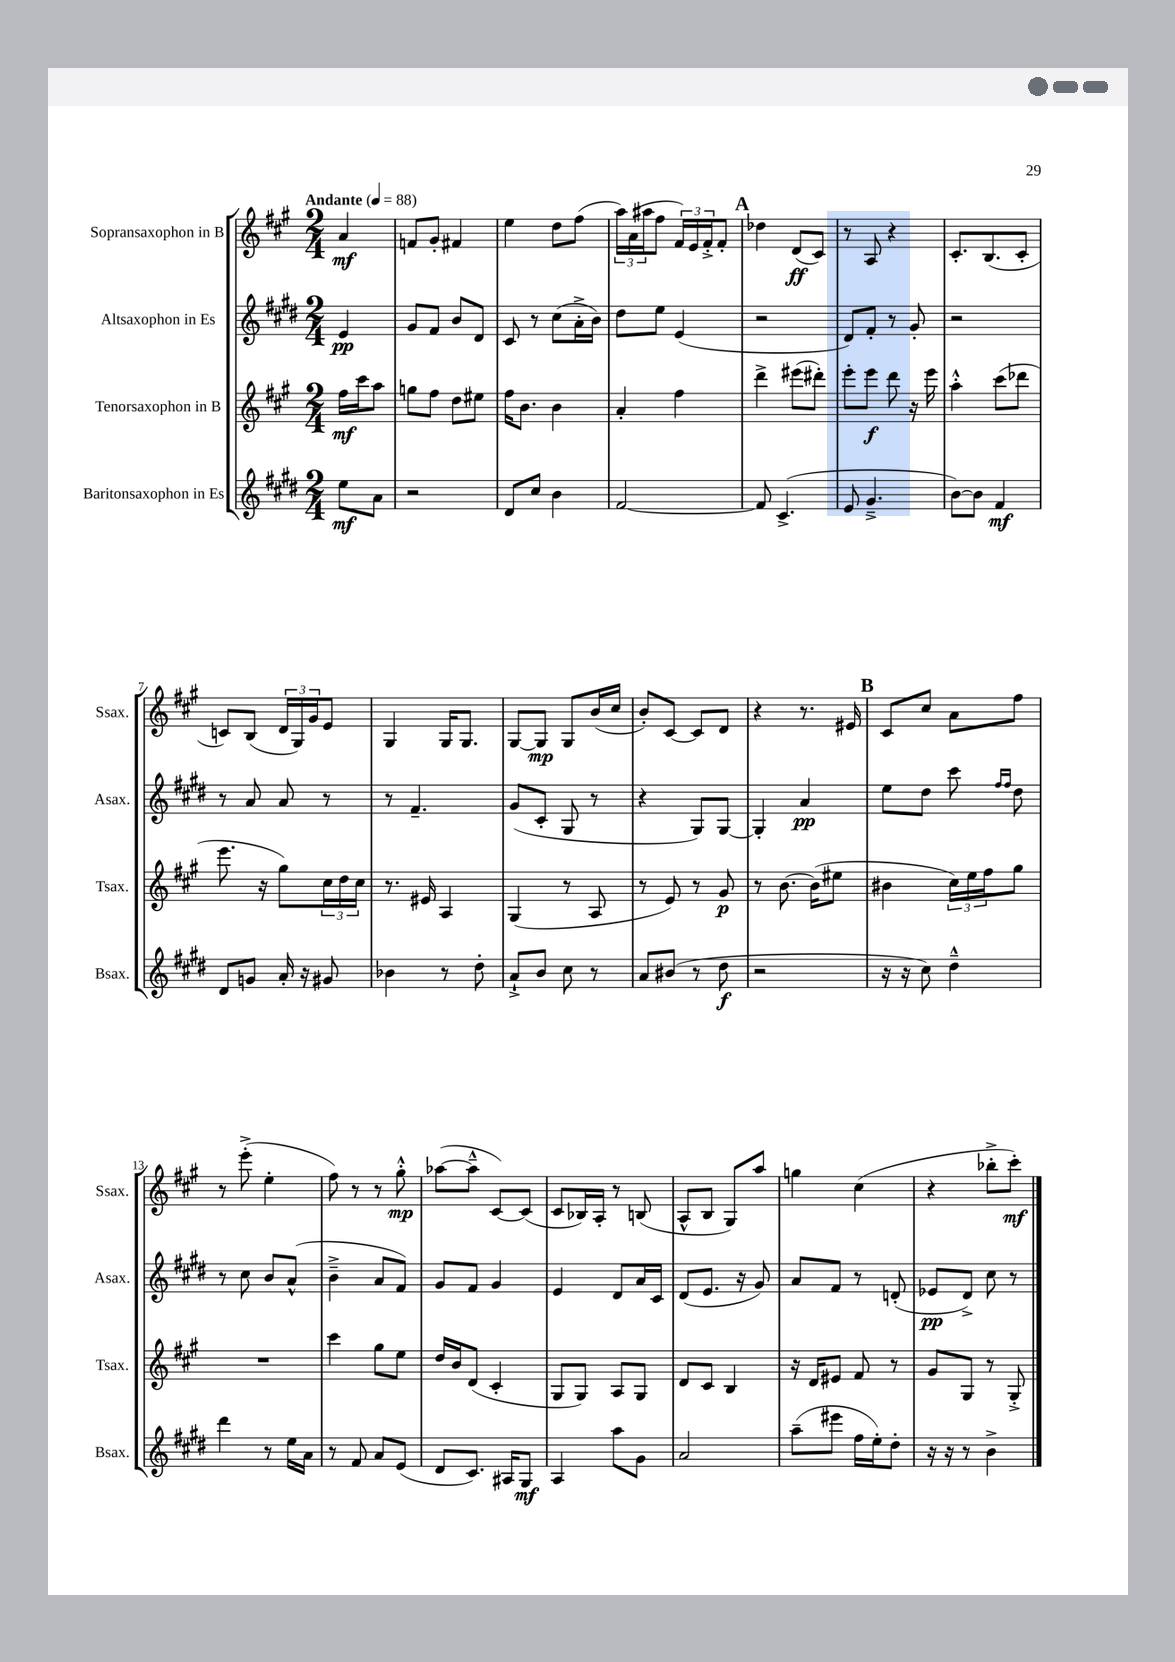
<<
\new StaffGroup <<
\new Staff = "s0" \with { instrumentName = "Sopransaxophon in B" shortInstrumentName = "Ssax." } {
    \clef treble \key a \major \numericTimeSignature \time 2/4 \partial 4 \tempo "Andante" 4 = 88
    a'4\mf |
    f'8 gis'8-. fis'4 |
    e''4 d''8 fis''8( |
    \tuplet 3/2 { a''16) a'16( ais''16 } fis''8 \tuplet 3/2 { fis'16) e'16 fis'16-.-> } fis'8-. |
    \mark \markup { \bold "A" } des''4 d'8\ff( cis'8) |
    r8 a8 r4 |
    cis'8.-. b8.( cis'8-. |
    c'8) b8( \tuplet 3/2 { d'16 gis16) gis'16 } e'8 |
    gis4 gis16 gis8. |
    gis8~ gis8\mp gis8 b'16( cis''16 |
    b'8-.) cis'8~ cis'8 d'8 |
    r4 r8. eis'16 |
    \mark \markup { \bold "B" } cis'8 cis''8 a'8 fis''8 |
    r8 e'''8-.->( e''4-. |
    fis''8) r8 r8 gis''8-.-^\mp |
    aes''8~( aes''8---^ cis'8~) cis'8( |
    cis'8 bes16) a16-. r8 b8( |
    a8-^ b8 gis8) a''8 |
    g''4 cis''4( |
    r4 bes''8-.-> cis'''8-.\mf) \bar "|." |
}
\new Staff = "s1" \with { instrumentName = "Altsaxophon in Es" shortInstrumentName = "Asax." } {
    \clef treble \key e \major \numericTimeSignature \time 2/4 \partial 4
    e'4\pp |
    gis'8 fis'8 b'8 dis'8 |
    cis'8 r8 cis''8( a'16-.-> b'16) |
    dis''8 e''8 e'4( |
    \mark \markup { \bold "A" } r2 |
    dis'8) fis'8-. r8 gis'8-. |
    r2 |
    r8 a'8 a'8 r8 |
    r8 fis'4.-- |
    gis'8( cis'8-. gis8 r8 |
    r4 gis8) gis8~ |
    gis4-. a'4\pp |
    \mark \markup { \bold "B" } e''8 dis''8 cis'''8 \grace { fis''16 fis''16 } dis''8 |
    r8 cis''8 b'8 a'8-^( |
    b'4---> a'8 fis'8) |
    gis'8 fis'8 gis'4 |
    e'4 dis'8 a'16 cis'16 |
    dis'8( e'8. r16 gis'8) |
    a'8 fis'8 r8 d'8-.( |
    ees'8\pp dis'8->) cis''8 r8 \bar "|." |
}
\new Staff = "s2" \with { instrumentName = "Tenorsaxophon in B" shortInstrumentName = "Tsax." } {
    \clef treble \key a \major \numericTimeSignature \time 2/4 \partial 4
    fis''16\mf cis'''16 a''8 |
    g''8 fis''8 d''8 eis''8 |
    fis''16 b'8. b'4 |
    a'4-. fis''4 |
    \mark \markup { \bold "A" } d'''4-> eis'''8( dis'''8-.) |
    e'''8-. e'''8\f d'''8 r16 e'''16 |
    a''4-.-^ cis'''8( des'''8 |
    e'''8. r16 gis''8) \tuplet 3/2 { cis''16 d''16 cis''16 } |
    r8. eis'16 a4 |
    gis4( r8 a8 |
    r8 e'8) r8 gis'8\p |
    r8 b'8.~ b'16( eis''8 |
    \mark \markup { \bold "B" } bis'4 \tuplet 3/2 { cis''16) e''16 fis''16 } gis''8 |
    R2 |
    cis'''4 gis''8 e''8 |
    d''16 b'16 d'8( cis'4-. |
    gis8 gis8) a8 gis8 |
    d'8 cis'8 b4 |
    r16 d'16 eis'8 fis'8 r8 |
    gis'8 gis8 r8 gis8-.-> \bar "|." |
}
\new Staff = "s3" \with { instrumentName = "Baritonsaxophon in Es" shortInstrumentName = "Bsax." } {
    \clef treble \key e \major \numericTimeSignature \time 2/4 \partial 4
    e''8\mf a'8 |
    r2 |
    dis'8 cis''8 b'4 |
    fis'2~ |
    \mark \markup { \bold "A" } fis'8 cis'4.->( |
    e'8 gis'4.---> |
    b'8~) b'8 fis'4\mf |
    dis'8 g'8 a'16-. r16 gis'8 |
    bes'4 r8 dis''8-. |
    a'8-!-> b'8 cis''8 r8 |
    a'8 bis'8( r8 dis''8\f |
    r2 |
    \mark \markup { \bold "B" } r16 r16 cis''8) dis''4---^ |
    dis'''4 r8 e''16 a'16 |
    r8 fis'8 a'8 e'8( |
    dis'8 cis'8.) ais16 gis8\mf |
    a4 a''8 gis'8 |
    a'2 |
    a''8--( eis'''8 fis''16 e''16-.) dis''8-. |
    r16 r16 r8 b'4-> \bar "|." |
}
>>
>>
